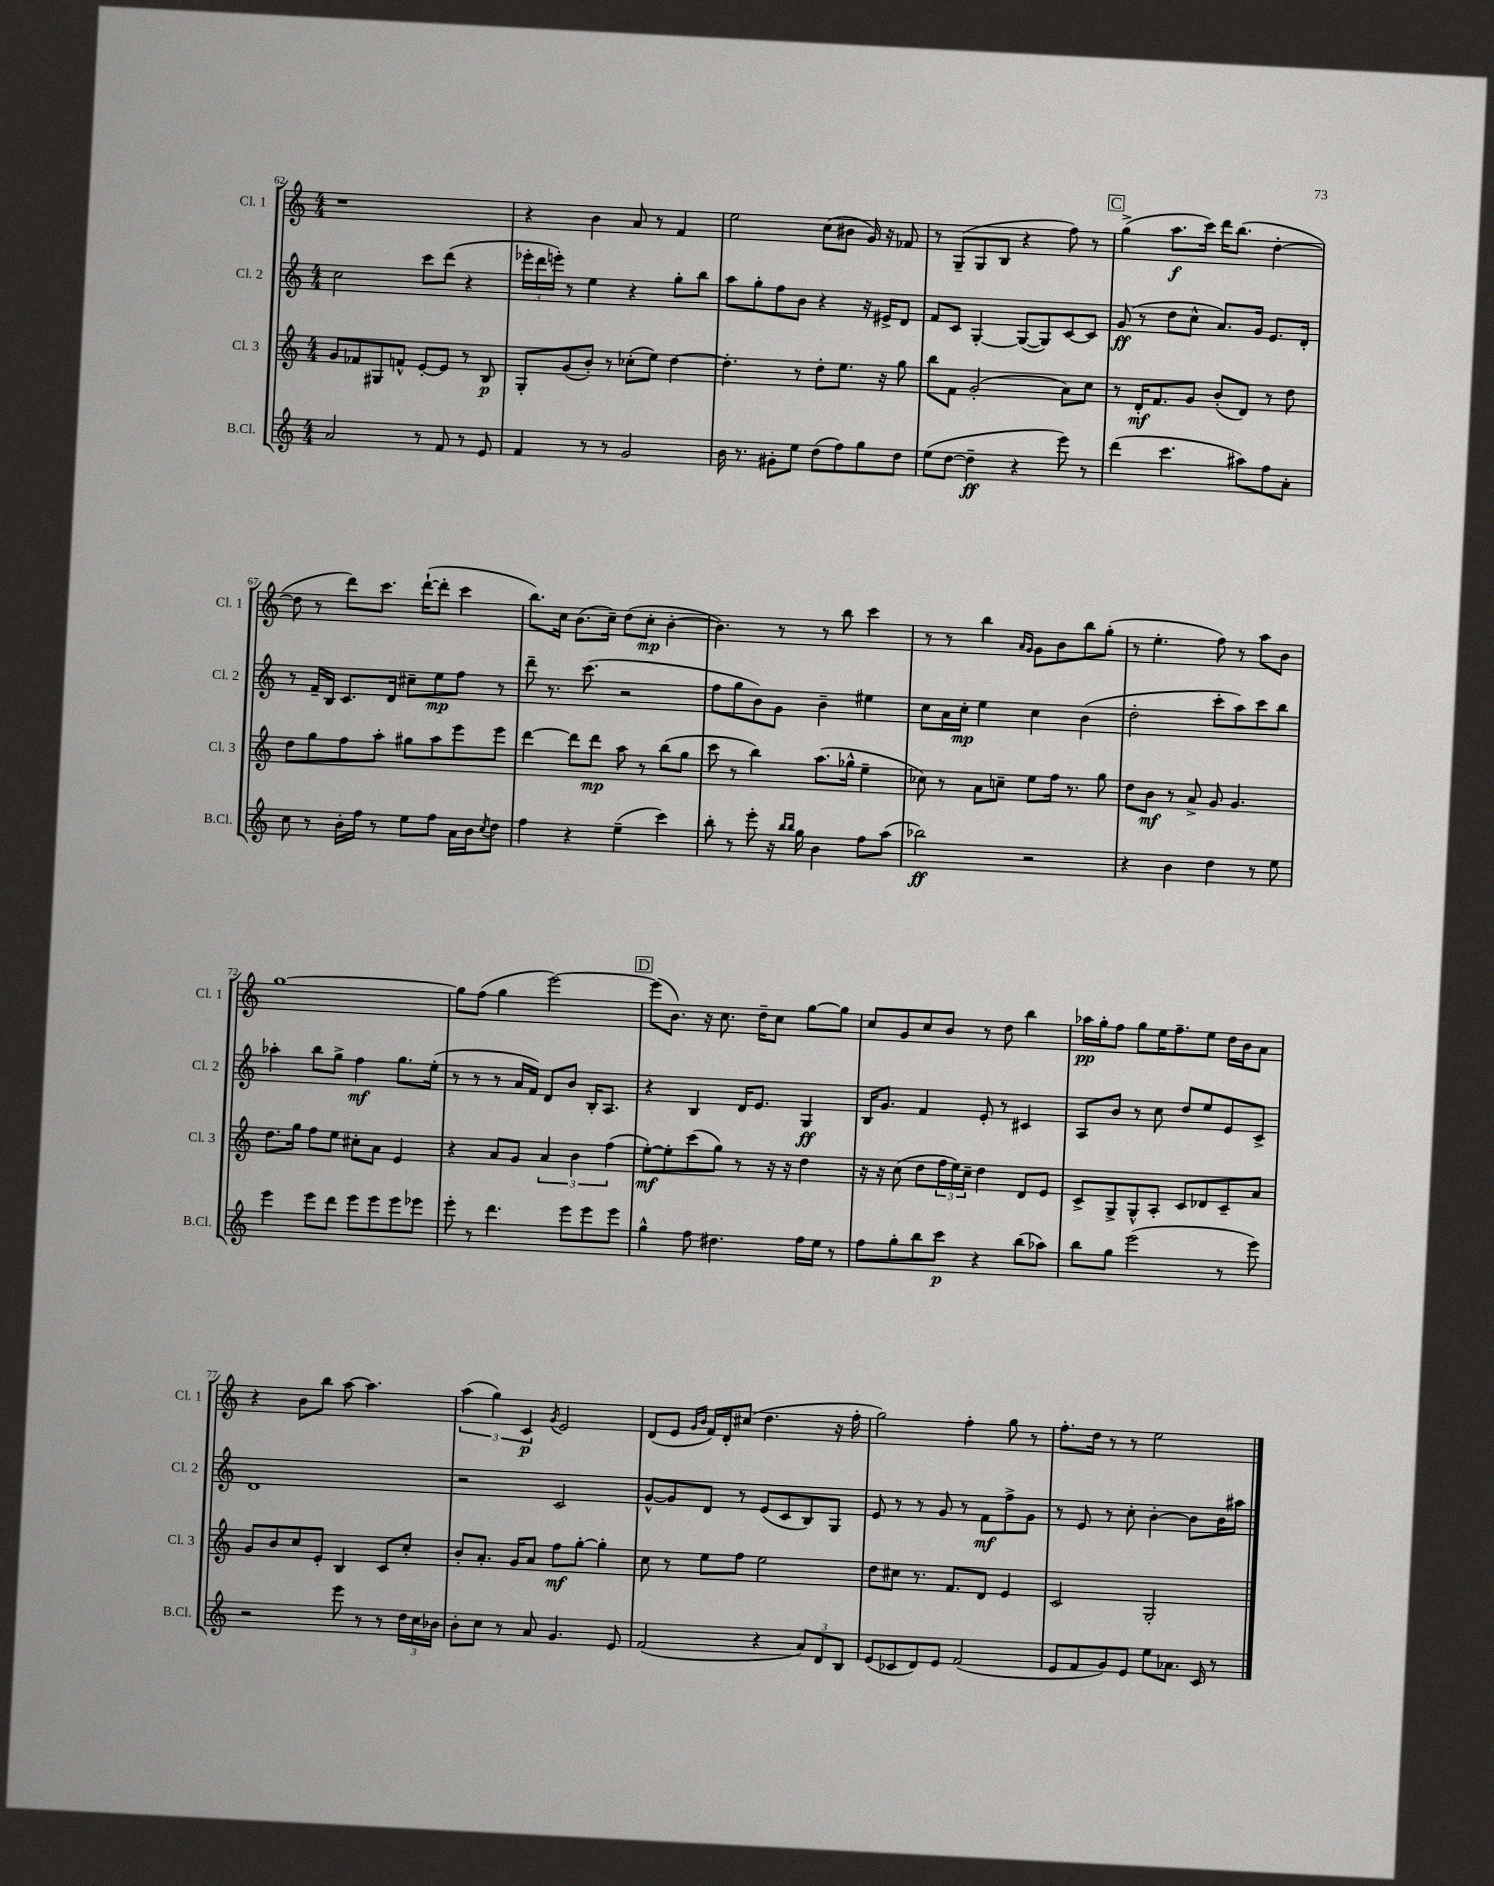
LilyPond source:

<<
\new StaffGroup <<
\new Staff = "s0" \with { instrumentName = "Cl. 1" shortInstrumentName = "Cl. 1" } {
    \clef treble \key c \major \numericTimeSignature \time 4/4
    r1 |
    r4 b'4 a'8 r8 f'4 |
    e''2 c''8( bis'8 g'16) r16 fes'8 |
    r8 g8--( g8 b8 r4 f''8) r8 |
    \mark \markup { \box "C" } g''4->( a''8.\f c'''16) d'''16 b''8.( d''4~-. |
    d''8 r8 d'''8) c'''8. d'''16~-!( d'''8-. c'''4 |
    b''8.) c''16 b'8.( c''16--) d''8( c''8-.\mp b'4~-. |
    b'4.) r8 r8 b''8 c'''4 |
    r8 r8 b''4 \grace { a'16 g'16 } g'8 b'8 b''8 g''8-.( |
    r8 e''4.-. f''8) r8 a''8 b'8 |
    g''1~ |
    g''8 f''8( g''4 e'''2~) |
    \mark \markup { \box "D" } e'''8( b'8.) r16 c''8. d''16-- c''8 g''8~ g''8 |
    c''8 g'8 c''8 b'8 r8 d''8 b''4 |
    aes''16\pp g''16-. f''8 g''8 e''16 f''8.-- e''8 d''16 b'16 a'8 |
    r4 b'8 b''8 a''8~ a''4. |
    \tuplet 3/2 { a''4( g''4) c'4\p } \acciaccatura { g'8 } e'2 |
    d'8( e'8 \grace { g'16 b'16 } f'16) d'16-. cis''8( d''4. r16 f''16-. |
    g''2) f''4-. g''8 r8 |
    f''8.-. d''16 r8 r8 e''2 \bar "|." |
}
\new Staff = "s1" \with { instrumentName = "Cl. 2" shortInstrumentName = "Cl. 2" } {
    \clef treble \key c \major \numericTimeSignature \time 4/4
    c''2 c'''8 d'''8( r4 |
    \tuplet 3/2 { ees'''16-. d'''16 e'''16-.) } r8 e''4 r4 g''8-. b''8 |
    a''8 g''8-. f''8 b'8 r4 r16 eis'16-> d'8 |
    f'8 c'8 g4~-. g8~( g8) c'8~ c'8 |
    \mark \markup { \box "C" } g'8\ff( r8 d''8 c''8-^ a'8.) g'16 e'8. d'16-. |
    r8 f'16-- b16 c'8. d'16 cis''8-- e''8\mp f''8 r8 |
    d'''8-- r8. c'''8.( r2 |
    f''8 g''8 b'8) g'8 b'4-- eis''4 |
    c''8 a'16 c''16-.\mp e''4 c''4 b'4( |
    d''2-. c'''8-. a''8) c'''8 b''8 |
    aes''4-. b''8 g''8-> f''4\mf g''8. e''16-.( |
    r8 r8 r8 a'16 f'16) d'8 b'8 b16-. a8. |
    \mark \markup { \box "D" } r4 b4 d'16 e'8. g4\ff |
    b16 g'8. f'4 e'8-. r8 cis'4 |
    a8 b'8 r8 c''8 d''8 e''8 e'8 c'8-> |
    d'1 |
    r2 c'2 |
    g'8~-^ g'8 d'8 r8 e'8( c'8 b8) g8 |
    e'8 r8 r8 g'8 r8 f'8\mf f''8-> g'8 |
    r8 e'8 r8 c''8-. b'4~-. b'8 b'16 ais''16 \bar "|." |
}
\new Staff = "s2" \with { instrumentName = "Cl. 3" shortInstrumentName = "Cl. 3" } {
    \clef treble \key c \major \numericTimeSignature \time 4/4
    g'8 fes'8 gis8 f'8-^ e'8~-. e'8 r8 b8\p |
    g8-. g'8( b'8-.) r8 ces''8-.( e''8) d''4~ |
    d''4.-. r8 d''8-. e''8. r16 g''8 |
    b''8 f'8 g'2-.( a'8) c''8 |
    \mark \markup { \box "C" } r8 d'16-.\mf f'8. g'8 b'8-.( d'8) r8 d''8 |
    d''8 g''8 f''8 a''8-. gis''8 a''8 e'''8 e'''8 |
    d'''4~ d'''8 d'''8\mp a''8 r8 b''8( g''8 |
    c'''8 r8 b''4) a''8.( ges''16-^ e''4-- |
    ces''8) r8 a'8 c''8-- e''8 f''16 r8. g''8 |
    d''8 b'8\mf r8 a'8-> g'8 g'4. |
    d''8. g''16 f''8 e''8 cis''8-. a'8 e'4 |
    r4 a'8 g'8 \tuplet 3/2 { a'4 b'4 f''4( } |
    \mark \markup { \box "D" } e''8~-.\mf) e''8-. c'''8( g''8) r8 r16 r16 d''4 |
    r16 r16 c''8( d''8 \tuplet 3/2 { f''16 e''16) c''16-- } d''4 d'8 e'8 |
    c'8-> g8-> g8-^ a8-. c'8 des'8 c'8-- a'8 |
    g'8 b'8 c''8 e'8-. b4 c'8 c''8-. |
    b'8-. a'8.-. g'16 a'8 f''8\mf g''8~-. g''4-. |
    c''8 r8 e''8 f''8 e''2 |
    d''8 cis''8 r8. f'8. d'8 e'4 |
    c'2 g2-. \bar "|." |
}
\new Staff = "s3" \with { instrumentName = "B.Cl." shortInstrumentName = "B.Cl." } {
    \clef treble \key c \major \numericTimeSignature \time 4/4
    a'2 r8 f'8 r8 e'8 |
    f'4 r8 r8 g'2 |
    b'16 r8. gis'8-. e''8 d''8( f''8) g''8 d''8 |
    e''8( d''8~ d''4--\ff r4 e'''8) r8 |
    \mark \markup { \box "C" } d'''4( c'''4. ais''8) f''8 a'8-. |
    c''8 r8 b'16-. f''16 r8 e''8 f''8 a'16 b'16 \acciaccatura { c''8 } d''8 |
    f''4 r4 e''4--( c'''4) |
    b''8-. r8 e'''8-. r16 \grace { b''16 b''16 } g''16 b'4 f''8 a''8( |
    bes''2\ff) r2 |
    r4 b'4 d''4 r8 e''8 |
    e'''4 e'''8 d'''8 e'''8 e'''8 e'''8 ees'''8 |
    e'''8-. r8 d'''4. e'''8 e'''8 e'''8 |
    \mark \markup { \box "D" } g''4-^ f''8 dis''4. f''16 e''16 r8 |
    f''8 g''8-. b''8 c'''8\p r4 b''8( aes''8) |
    b''8 g''8 e'''2( r8 e'''8) |
    r2 e'''8 r8 r8 \tuplet 3/2 { d''16 c''16 bes'16 } |
    b'8-. c''8 r8 a'8 g'4. e'8 |
    f'2( r4 \tuplet 3/2 { a'8) d'8 b8 } |
    e'8( ces'8 d'8) e'8 f'2( |
    e'8 f'8 g'8) e'8 e''8 aes'8. c'16 r8 \bar "|." |
}
>>
>>
\layout { \context { \Score currentBarNumber = #62 } }
